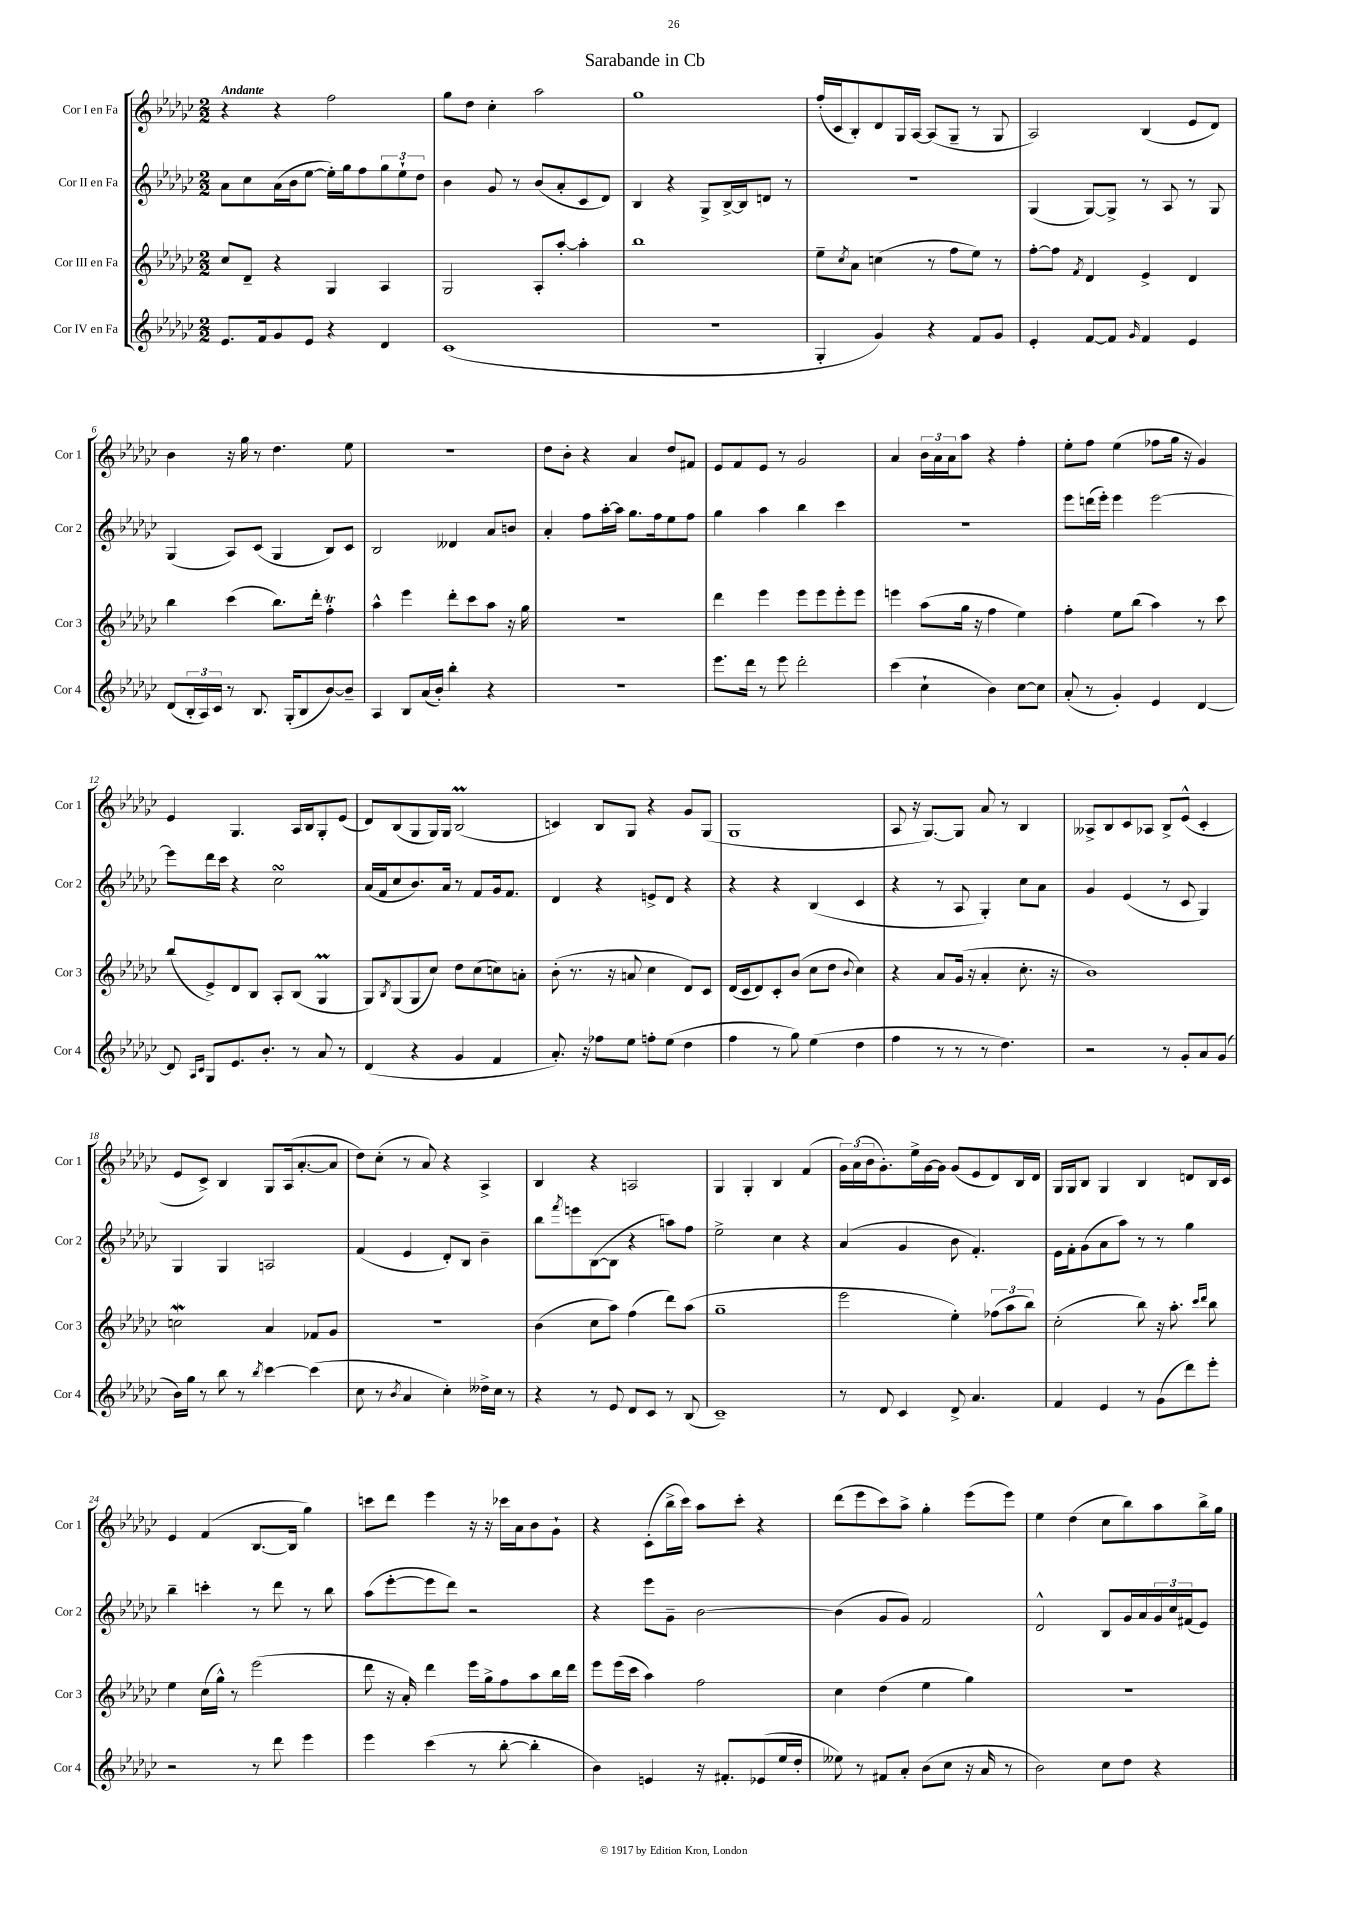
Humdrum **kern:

**kern	**kern	**kern	**kern
*part4	*part3	*part2	*part1
*staff4	*staff3	*staff2	*staff1
*I"Cor IV en Fa	*I"Cor III en Fa	*I"Cor II en Fa	*I"Cor I en Fa
*I'Cor 4	*I'Cor 3	*I'Cor 2	*I'Cor 1
*clefG2	*clefG2	*clefG2	*clefG2
*k[b-e-a-d-g-c-]	*k[b-e-a-d-g-c-]	*k[b-e-a-d-g-c-]	*k[b-e-a-d-g-c-]
*M2/2	*M2/2	*M2/2	*M2/2
=1	=1	=1	=1
!	!	!	!LO:TX:a:B:t=Andante
8.e-/L	8cc-/L	8a-\L	4r
.	8d-~/J	8cc-\	.
16f/k	.	.	.
8g-/	4r	(16a-\L	4r
.	.	16b-\J	.
8e-/J	.	[8ee-\J	.
4r	4G-/	16ee-'\LL])	2ff\
.	.	16gg-\J	.
.	.	8ff\	.
4d-/	4A-/	12gg-\	.
.	.	12ee-`\	.
.	.	12dd-\J	.
=2	=2	=2	=2
(1c-	2G-/	4b-\	8gg-\L
.	.	.	8dd-\J
.	.	8g-/	4cc-'\
.	.	8r	.
.	8A-'/L	(8b-/L	2aa-\
.	[8aa-'/J	8a-'/	.
.	4aa-'\]	8c-/	.
.	.	8d-/J)	.
=3	=3	=3	=3
1r	1bb-	4B-/	1gg-
.	.	4r	.
.	.	8G-^/L	.
.	.	[16B-^/L	.
.	.	16B-/J]	.
.	.	8dn/J	.
.	.	8r	.
=4	=4	=4	=4
4G-'/	8ee-~\L	1r	(16ff'/LL
.	.	.	16c-/J
.	8qcc-/	.	.
.	8a-\J	.	8B-'/)
4g-/)	(4ccn\	.	8d-/
.	.	.	16G-/L
.	.	.	[16A-/JJ
4r	8r	.	(8A-/L]
.	8ff\L	.	8G-~/J
8f/L	8ee-\J)	.	8r
8g-/J	8r	.	8G-/
=5	=5	=5	=5
4e-'/	[8ff'\L	(4G-/	2A-/)
.	8ff\J]	.	.
.	8qf/	.	.
[8f/L	4d-/	[8G-/L)	.
8f/J]	.	8G-^/J]	.
16qqg-/	.	.	.
4f/	4e-^/	8r	(4B-/
.	.	8A-/	.
4e-/	4d-/	8r	8e-/L
.	.	8G-/	8d-/J)
!!LO:LB:g=z
=6	=6	=6	=6
(8d-/L	4bb-\	(4G-/	4b-\
24B-'/L	.	.	.
24A-/)	.	.	.
24c-/JJ	.	.	.
8r	(4ccc-\	8A-/L)	16r
.	.	.	16gg-\
8.B-/	.	(8c-/J	8r
.	8.bb-\L)	4G-/	4.dd-\
(16G-'/KL	.	.	.
8B-/	.	.	.
.	16ddd-'\Jk	.	.
[8b-/)	4fft'\	8B-/L)	.
8b-~/J]	.	8c-/J	8ee-\
=7	=7	=7	=7
4A-/	4aa-^^\	2B-/	1r
8B-/L	4eee-\	.	.
(16a-/L	.	.	.
16b-'/JJ)	.	.	.
4bb-'\	8ddd-'\L	4d--X/	.
.	8ccc-\	.	.
4r	8aa-\J	8a-/L	.
.	16r	8bn/J	.
.	16gg-\	.	.
=8	=8	=8	=8
1r	1r	4a-'/	8dd-\L
.	.	.	8b-'\J
.	.	8ff\L	4r
.	.	[16aa-'\L	.
.	.	16aa-\JJ]	.
.	.	8.gg-\L	4a-/
.	.	16ff\k	.
.	.	8ee-\	8dd-/L
.	.	8ff\J	8f#X/J
=9	=9	=9	=9
8.eee-\L	4ddd-\	4gg-\	8e-/L
.	.	.	8f/
16ddd-\Jk	.	.	.
8r	4eee-\	4aa-\	8e-/J
8eee-\	.	.	8r
2ddd-'\	8eee-\L	4bb-\	2g-/
.	8eee-\	.	.
.	8eee-'\	4ccc-\	.
.	8eee-\J	.	.
=10	=10	=10	=10
(4ccc-\	4eeen\	1r	4a-/
4cc-`\	(8aa-\L	.	24b-\LL
.	.	.	24a-\
.	.	.	24a-\J
.	16gg-\Jk	.	8aa-\J
.	16r	.	.
4b-\)	4ff\	.	4r
[8cc-\L	4ee-\)	.	4ff'\
8cc-\J]	.	.	.
=11	=11	=11	=11
(8a-'/	4ff'\	8eee-\L	8ee-'\L
8r	.	(16dddn\L	8ff\J
.	.	16eee-'\JJ)	.
4g-'/)	8ee-\L	4eee-\	(4ee-\
.	(8bb-\J	.	.
4e-/	4aa-\)	[2eee-\	8ff-X\L
.	.	.	16gg-\Jk
.	.	.	16r
[4d-/	8r	.	4g-/)
.	8ccc-\	.	.
!!LO:LB:g=z
=12	=12	=12	=12
8d-/]	(8bb-/L	8eee-\L]	4e-/
16qqA-/LL	.	.	.
16qqc-/JJ	.	.	.
8G-/L	8e-^/)	16ddd-\L	.
.	.	16ccc-\JJ	.
8.e-/	8d-/	4r	4.G-/
.	8B-/J	.	.
8.b-'/J	.	.	.
.	8A-'/L	2cc-sSSs\	.
8r	(8B-/J	.	16A-/LL
.	.	.	16B-/J
8a-/	4G-M/	.	8G-'/
8r	.	.	(8e-/J
=13	=13	=13	=13
(4d-/	8G-/L)	(16a-/LL	8d-/L)
.	.	16f/J	.
.	8qB-/	.	.
.	(8G-/	8cc-/	(8B-/
4r	8G-/	8.b-/)	8G-/
.	8cc-/J)	.	16G-/L)
.	.	16a-/Jk	16G-/JJ
4g-/	8dd-\L	8r	(2B-m/
.	(8cc-\	8f/L	.
4f/	8ccn\)	16g-/k	.
.	.	8.f/J	.
.	8an'\J	.	.
=14	=14	=14	=14
8.a-'/)	(8b-'\	4d-/	4cn/)
.	8.r	.	.
16r	.	.	.
8ff-X\L	.	4r	8B-/L
.	16r	.	.
8ee-\J	8an/	.	8G-/J
8ffn'\L	4cc-\	8en^/L	4r
(8ee-\J	.	8d-/J	.
4dd-\	8d-/L)	4r	8g-/L
.	8c-/J	.	(8G-/J
=15	=15	=15	=15
4ff\	(16d-/LL	4r	1G-
.	16c-/J	.	.
.	8d-/)	.	.
8r	8c-'/	4r	.
8gg-\)	(8b-/J	.	.
(4ee-\	8cc-\L	(4B-/	.
.	8dd-\J	.	.
.	8qqb-/	.	.
4dd-\	4cc-\)	4c-/	.
=16	=16	=16	=16
4ff\	4r	4r	8A-/
.	.	.	16r
.	.	.	[8.G-/L)
8r	8a-/L	8r	.
8r	(16g-/Jk	8A-/	8G-/J]
.	16r	.	.
8r	4a-'/	4G-'/)	8a-/
4.dd-\)	.	.	8r
.	8.cc-'\	8cc-\L	4B-/
.	.	8a-\J	.
.	16r	.	.
=17	=17	=17	=17
2r	1b-)	4g-/	8A--X^/L
.	.	.	8B-/
.	.	(4e-/	8c-/
.	.	.	8A-X/J
8r	.	8r	8B-^/L
8g-'/L	.	8c-/	(8e-^^/J
8a-/	.	4G-/)	4c-'/
(8g-/J	.	.	.
!!LO:LB:g=z
=18	=18	=18	=18
16b-\LL)	2ccnW\	4G-/	8e-/L
16gg-\JJ	.	.	.
8r	.	.	8c-^/J)
8bb-\	.	4G-/	4B-/
8r	.	.	.
8qbb-/	.	.	.
[4ccc-\	4a-/	2An/	8G-/L
.	.	.	(16A-/k
.	.	.	[8.a-'/
(4ccc-\]	8f-X/L	.	.
.	8g-/J	.	8a-/J]
=19	=19	=19	=19
8cc-\	1r	(4f/	8dd-\L)
8r	.	.	(8cc-'\J
8qb-/	.	.	.
4a-/	.	4e-/	8r
.	.	.	8a-/)
4cc-'\)	.	8d-'/L)	4r
.	.	8B-/J	.
16dd--X^\LL	.	4b-~\	4A-^/
16cc-\JJ	.	.	.
8r	.	.	.
=20	=20	=20	=20
4r	(4b-\	8bb-\L	4B-/
.	.	8qfff/	.
.	.	8eeen\	.
8r	8cc-\L	([8B-\	4r
8e-/	8aa-\J)	8B-\J]	.
8d-/L	(4ff\	4r	2An/
8c-/J	.	.	.
8r	8ddd-\L)	8aan\L)	.
(8B-/	(8aa-\J	8ff\J	.
=21	=21	=21	=21
1c-~)	1gg-~	2ee-^\	4G-/
.	.	.	4G-'/
.	.	4cc-\	4B-/
.	.	4r	(4f/
=22	=22	=22	=22
8r	2eee-\	(4a-/	24g-\LL)
.	.	.	(24a-\
.	.	.	24b-\J
8d-/	.	.	8.g-'\)
4c-/	.	4g-/	.
.	.	.	16ee-^\L
.	.	.	[16g-\
.	.	.	16g-\JJ]
8d-^/	4ee-'\)	8b-\	(8g-/L
4.a-/	.	4.f'/)	8e-/
.	(12ff-X\L	.	8d-/)
.	12aa-\	.	.
.	.	.	16B-/L
.	12bb-\J)	.	.
.	.	.	16d-/JJ
=23	=23	=23	=23
4f/	(2cc-'\	16e-\LL	16G-/LL
.	.	16f'\J	16G-/J
.	.	(8g-\	8B-/J
4e-/	.	8a-\	4G-/
.	.	8aa-\J)	.
8r	8bb-\)	8r	4B-/
(8g-\L	16r	8r	.
.	8.aa-'\	.	.
8ddd-\)	.	4gg-\	8dn/L
.	16qqccc-/LL	.	.
.	16qqddd-/JJ	.	.
8eee-'\J	8bb-\	.	16B-/L
.	.	.	16c-/JJ
!!LO:LB:g=z
=24	=24	=24	=24
2r	4ee-\	4bb-~\	4e-/
.	(16cc-\LL	4cccn'\	(4f/
.	16gg-^^\JJ)	.	.
.	8r	.	.
8r	(2eee-\	8r	[8.B-/L
8ddd-\	.	8ddd-\	.
.	.	.	16B-/Jk]
4eee-\	.	8r	4gg-\)
.	.	8bb-\	.
=25	=25	=25	=25
4eee-\	8ddd-\	(8aa-\L	8cccn\L
.	16r	[8eee-'\	8ddd-\J
.	16a-'/)	.	.
(4ccc-\	4ddd-\	8eee-\]	4eee-\
.	.	8ddd-\J)	.
8r	16eee-\LL	2r	16r
.	16gg-^\J	.	16r
[8bb-'\	8ff\	.	16ccc-X\LL
.	.	.	16a-\J
4bb-'\]	8aa-\	.	8b-\
.	16bb-\L	.	8g-`\J
.	16ddd-\JJ	.	.
=26	=26	=26	=26
4b-\)	8eee-\L	4r	4r
.	(16eee-\L	.	.
.	16ccc-\JJ	.	.
4en/	4aa-\)	8eee-\L	(8c-'\L
.	.	8g-~\J	16bb-^\L
.	.	.	16ccc-\JJ)
16r	2ff\	[2b-\	8aa-\L
8.f#X'/L	.	.	.
.	.	.	8ccc-'\J
(8e-X/	.	.	4r
16ee-/L	.	.	.
16dd-'/JJ	.	.	.
=27	=27	=27	=27
8ee--X\)	4cc-\	(4b-\]	(8ddd-\L
8r	.	.	8eee-\
8f#X/L	(4dd-\	8g-/L	8ccc-\)
8a-'/J	.	8g-/J)	8aa-^\J
(8b-\L	4ee-\	2f/	4gg-'\
8cc-\J	.	.	.
16r	4gg-\)	.	(8eee-\L
16a-/	.	.	.
8r	.	.	8eee-\J)
=28	=28	=28	=28
2b-\)	1r	2d-^^/	4ee-\
.	.	.	(4dd-\
8cc-\L	.	8B-/L	8cc-\L
8dd-\J	.	16g-/L	8bb-\)
.	.	16a-/	.
4r	.	24g-/	8aa-\
.	.	24cc-/	.
.	.	(24f#X/J	.
.	.	8e-/J)	16bb-^\L
.	.	.	16gg-\JJ
==	==	==	==
*-	*-	*-	*-
